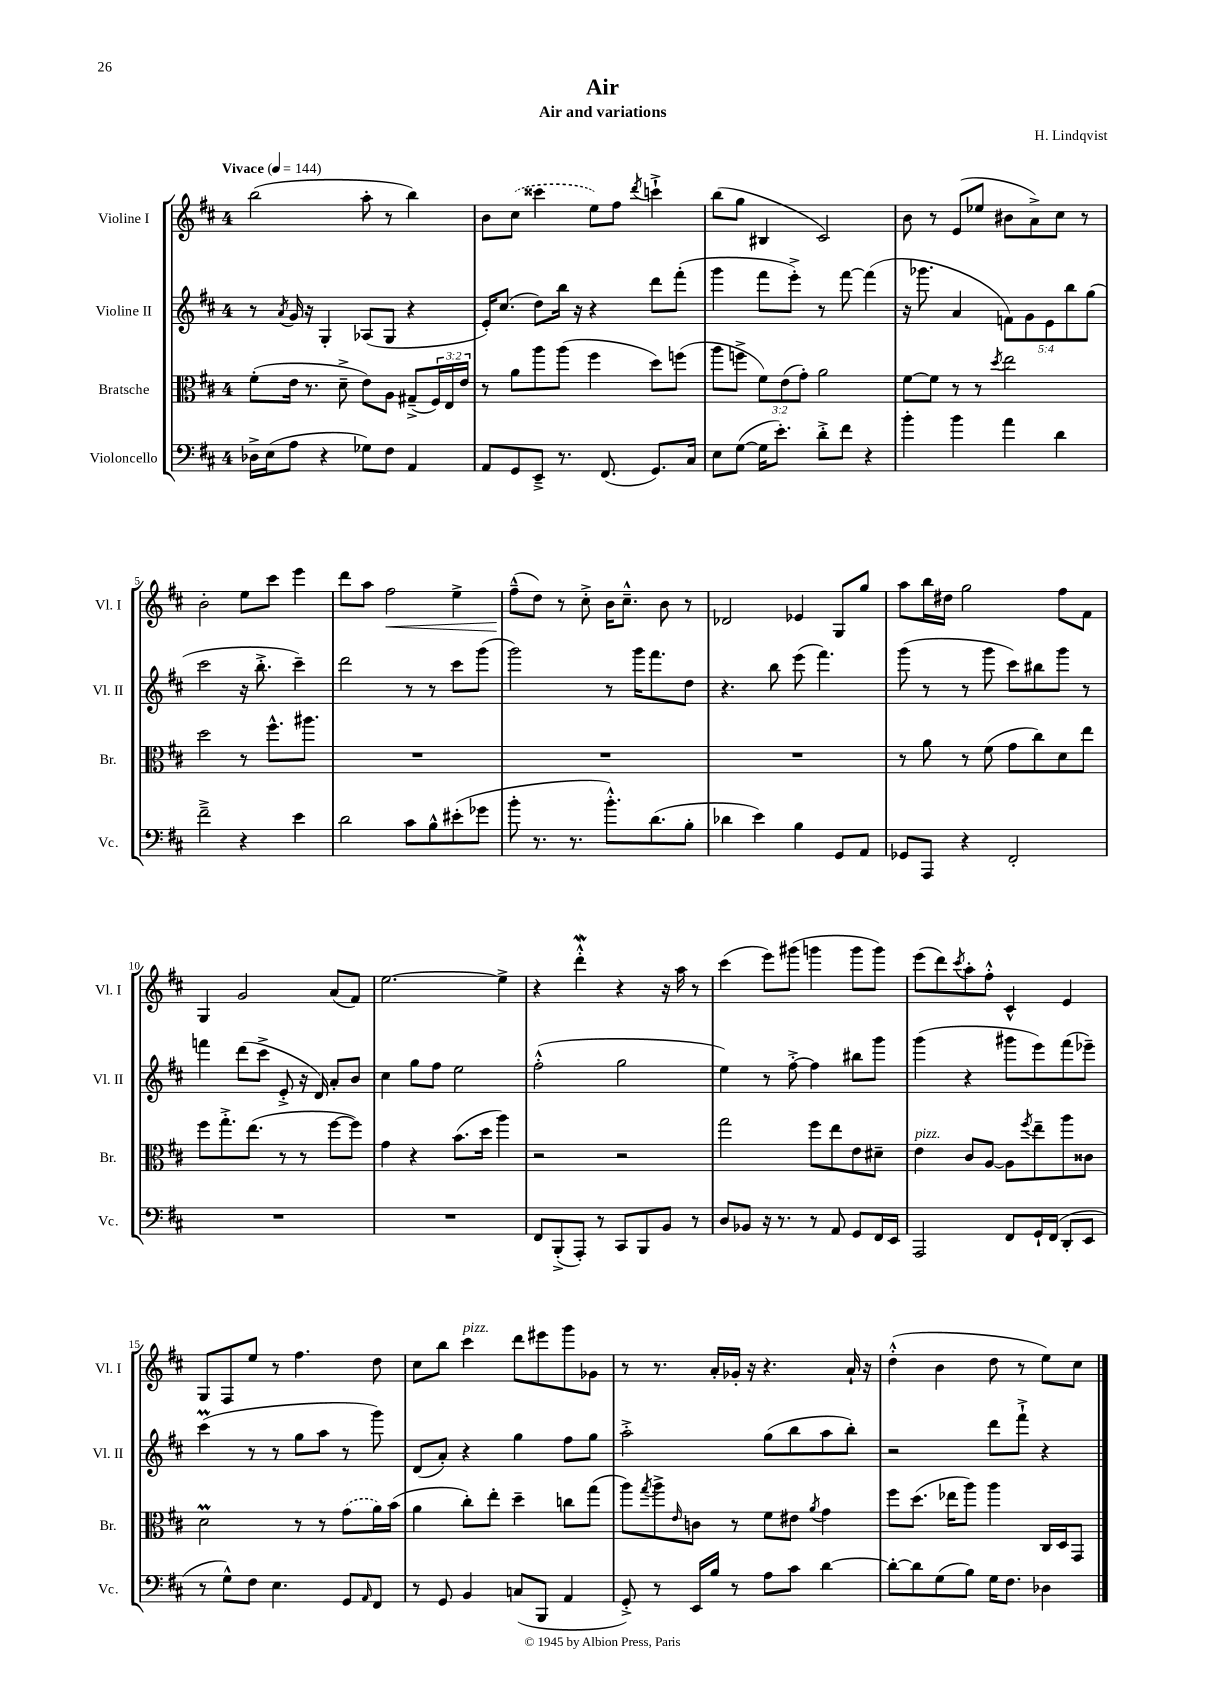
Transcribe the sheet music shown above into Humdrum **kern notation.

**kern	**kern	**kern	**kern	**dynam
*part4	*part3	*part2	*part1	*part1
*staff4	*staff3	*staff2	*staff1	*staff1
*I"Violoncello	*I"Bratsche	*I"Violine II	*I"Violine I	*
*I'Vc.	*I'Br.	*I'Vl. II	*I'Vl. I	*
*clefF4	*clefC3	*clefG2	*clefG2	*
*k[f#c#]	*k[f#c#]	*k[f#c#]	*k[f#c#]	*
*M4/4	*M4/4	*M4/4	*M4/4	*
*MM144	*MM144	*MM144	*MM144	*
=1	=1	=1	=1	=1
!	!	!	!LO:TX:a:B:t=Vivace	!
16D-X^\LL	(8f#'\L	8r	(2bb\	.
(16E\J	.	.	.	.
.	.	8qa/	.	.
8A\J	16e\Jk	16g/	.	.
.	8.r	16r	.	.
4r	.	4G'/	.	.
.	8d~^\	.	.	.
8G-X\L)	8e\L)	(8A-X/L	8aa'\	.
8F#\J	8A\J	8G/J	8r	.
4AA/	(8G#X~^/L	4r	4bb\)	.
.	24F#/L)	.	.	.
.	24E/	.	.	.
.	24e/JJ	.	.	.
=2	=2	=2	=2	=2
8AA/L	8r	16e'/KL)	8b\L	.
.	.	(8.cc#/J	.	.
8GG/	8a\L	.	(8cc#\J	.
8EE~^/J	8aa\	8dd\L)	4ccc##X\	.
8.r	(8aa\J	16bb\Jk	.	.
.	.	16r	.	.
.	4ff#\	4r	8ee\L)	.
(8.FF#/	.	.	.	.
.	.	.	8ff#\J	.
.	.	.	8qddd/	.
8.GG/L)	8dd\L)	8ddd\L	4cccn`^\	.
.	(8ffn\J	(8fff#'\J	.	.
16C#/Jk	.	.	.	.
=3	=3	=3	=3	=3
8E\L	8aa\L	4ggg\	(8bb\L	.
([8G\J	8ffn^\J	.	8gg\J	.
16G\KL]	12f#\L)	8fff#\L	4B#X/	.
8.e'\J)	.	.	.	.
.	(12e\	.	.	.
.	.	8eee'^\J)	.	.
.	12g'\J)	.	.	.
8d'^\L	2a\	8r	2c#/)	.
8f#\J	.	[8fff#\	.	.
4r	.	(4fff#\]	.	.
=4	=4	=4	=4	=4
4b'\	[8f#\L	16r	8b\	.
.	.	8.ggg-X\	.	.
.	8f#\J]	.	8r	.
4b\	8r	4a/	(8e/L	.
.	8r	.	8ee-X/J	.
.	8qdd/	.	.	.
4a\	2ee\	10fn\L)	8b#X\L	.
.	.	10g\	.	.
.	.	.	8a^\)	.
.	.	10e\	.	.
4d\	.	.	8cc#\J	.
.	.	10bb\	.	.
.	.	.	8r	.
.	.	(10gg\J	.	.
!!LO:LB:g=z
=5	=5	=5	=5	=5
2f#~^\	2dd\	2ccc#\	2b'\	.
4r	8r	16r	8ee\L	.
.	.	8.bb'^\	.	.
.	8.ff#^^\L	.	8ccc#\J	.
4e\	.	4ccc#~\)	4eee\	.
.	8.aa#X\J	.	.	.
=6	=6	=6	=6	=6
2d\	1r	2ddd\	8ddd\L	.
.	.	.	8aa\J	.
!	!	!	!	!LO:HP:b
.	.	.	2ff#\	<
8c#\L	.	8r	.	.
8B^^\	.	8r	.	.
(8e#X'\	.	8ccc#\L	4ee^\	.
8g-X\J	.	(8ggg\J	.	.
=7	=7	=7	=7	=7
8b'\	1r	2ggg\)	(8ff#~^^\L	.
8.r	.	.	8dd\J)	[
.	.	.	8r	.
8.r	.	.	.	.
.	.	.	8cc#'^\	.
8.b'^^\L)	.	8r	16b\KL	.
.	.	.	8.cc#~^^\J	.
.	.	16ggg\KL	.	.
(8.d\	.	8.fff#\	.	.
.	.	.	8b\	.
8B'\J	.	8dd\J	8r	.
=8	=8	=8	=8	=8
4d-X\	1r	4.r	2d-X/	.
4e\)	.	.	.	.
.	.	8bb\	.	.
4B\	.	(8eee\	4e-X/	.
.	.	4.fff#\)	.	.
8GG/L	.	.	8G/L	.
8AA/J	.	.	8gg/J	.
=9	=9	=9	=9	=9
8GG-X/L	8r	(8ggg\	8aa\L	.
8AAA/J	8a\	8r	16bb\L	.
.	.	.	16dd#X\JJ	.
4r	8r	8r	2gg\	.
.	(8f#\	8ggg\	.	.
2FF#'/	8g\L	8ccc#\L)	.	.
.	8cc#\)	8bb#X\	.	.
.	8d\	8ggg\J	8ff#\L	.
.	8ee\J	8r	8f#\J	.
!!LO:LB:g=z
=10	=10	=10	=10	=10
1r	8ff#\L	4fffn\	4G/	.
.	8.gg'^\	.	.	.
.	.	(8ddd\L	2g/	.
.	(8.ee\J	.	.	.
.	.	8ccc#^\J	.	.
.	8r	8e'^/	.	.
.	8r	16r	.	.
.	.	16d/)	.	.
.	[8ff#\L	8a'/L	(8a/L	.
.	8ff#\J])	8b/J	8f#/J)	.
=11	=11	=11	=11	=11
1r	4g\	4cc#\	[2.ee\	.
.	4r	8gg\L	.	.
.	.	8ff#\J	.	.
.	(8.b\L	2ee\	.	.
.	16dd\Jk	.	.	.
.	4aa\)	.	4ee^\]	.
=12	=12	=12	=12	=12
8FF#/L	2r	(2ff#'^^\	4r	.
(8BBB'^/	.	.	.	.
8AAA'/J)	.	.	4dddw'^^\	.
8r	.	.	.	.
8CC#/L	2r	2gg\	4r	.
8BBB/	.	.	.	.
8BB/J	.	.	16r	.
.	.	.	16aa\	.
8r	.	.	8r	.
=13	=13	=13	=13	=13
8D/L	2gg\	4ee\)	(4ccc#\	.
8BB-X/J	.	.	.	.
16r	.	8r	8eee\L)	.
8.r	.	.	.	.
.	.	[8ff#'^\	(8ggg#X\J	.
8r	8ff#\L	4ff#\]	4gggn\	.
8AA/	8ee\	.	.	.
8GG/L	8e\	8bb#X\L	8ggg\L	.
16FF#/L	8d#X~\J	8ggg\J	8ggg\J)	.
16EE/JJ	.	.	.	.
=14	=14	=14	=14	=14
!	!LO:TX:a:i:t=pizz.	!	!	!
2AAA/	4e\	(4ggg\	(8eee\L	.
.	.	.	8ddd\)	.
.	.	.	8qccc#/	.
.	8c#/L	4r	8aa'\	.
.	[8A/J	.	8ff#'^^\J	.
8FF#/L	8A\L]	8ggg#X\L	4c#^^/	.
.	8qff#/	.	.	.
16GG`/L	8ee~\	8eee\)	.	.
(16FF#/JJ	.	.	.	.
8DD'/L	8aa\	(8fff#\	4e/	.
8EE/J	8c##X\J	8eee-X~\J)	.	.
!!LO:LB:g=z
=15	=15	=15	=15	=15
8r	2dM\	(4ccc#m\	8G/L	.
8G^^\L)	.	.	8F#/	.
8F#\J	.	8r	8ee/J	.
4.E\	.	8r	8r	.
.	8r	8gg\L	4.ff#\	.
.	8r	8aa\J	.	.
8GG/L	(8g\L	8r	.	.
16qqAA/	.	.	.	.
8FF#/J	16a\L)	8ggg\)	8dd\	.
.	(16b\JJ	.	.	.
=16	=16	=16	=16	=16
8r	4a\	(8d/L	8cc#\L	.
8GG/	.	8a'/J)	8bb\J	.
!	!	!	!LO:TX:a:i:t=pizz.	!
4BB/	8cc#'\L)	4r	4ccc#\	.
.	8ee'\J	.	.	.
(8Cn/L	4dd~\	4gg\	8ddd\L	.
8BBB/J	.	.	8eee#X\	.
4AA/	8ccn\L	8ff#\L	8ggg\	.
.	(8gg\J	8gg\J	8g-X\J	.
=17	=17	=17	=17	=17
8GG'^/)	8aa\L)	2aa'^\	8r	.
.	8qgg/	.	.	.
8r	8aa^\	.	8.r	.
.	16qqe/	.	.	.
16EE/LL	8cn\J	.	.	.
16B/JJ	.	.	16a'/LL	.
8r	8r	.	16g-X'/JJ	.
.	.	.	16r	.
8A\L	8f#\L	(8gg\L	4.r	.
8c#\J	8e#X\J	8bb\	.	.
.	8qa/	.	.	.
[4d\	4g\	8aa\	.	.
.	.	8bb'\J)	16a`/	.
.	.	.	16r	.
=18	=18	=18	=18	=18
8d'\L_	8ff#\L	2r	(4dd'^^\	.
8d\]	(8.dd\J	.	.	.
(8G\	.	.	4b\	.
.	16ee-X\KL	.	.	.
8B\J)	8aa\J)	.	.	.
16G\KL	4aa\	8ddd\L	8dd\	.
8.F#\J	.	.	.	.
.	.	8fff#`^\J	8r	.
4D-X\	16C#/LL	4r	8ee\L)	.
.	16D/J	.	.	.
.	8GG/J	.	8cc#\J	.
==	==	==	==	==
*-	*-	*-	*-	*-
